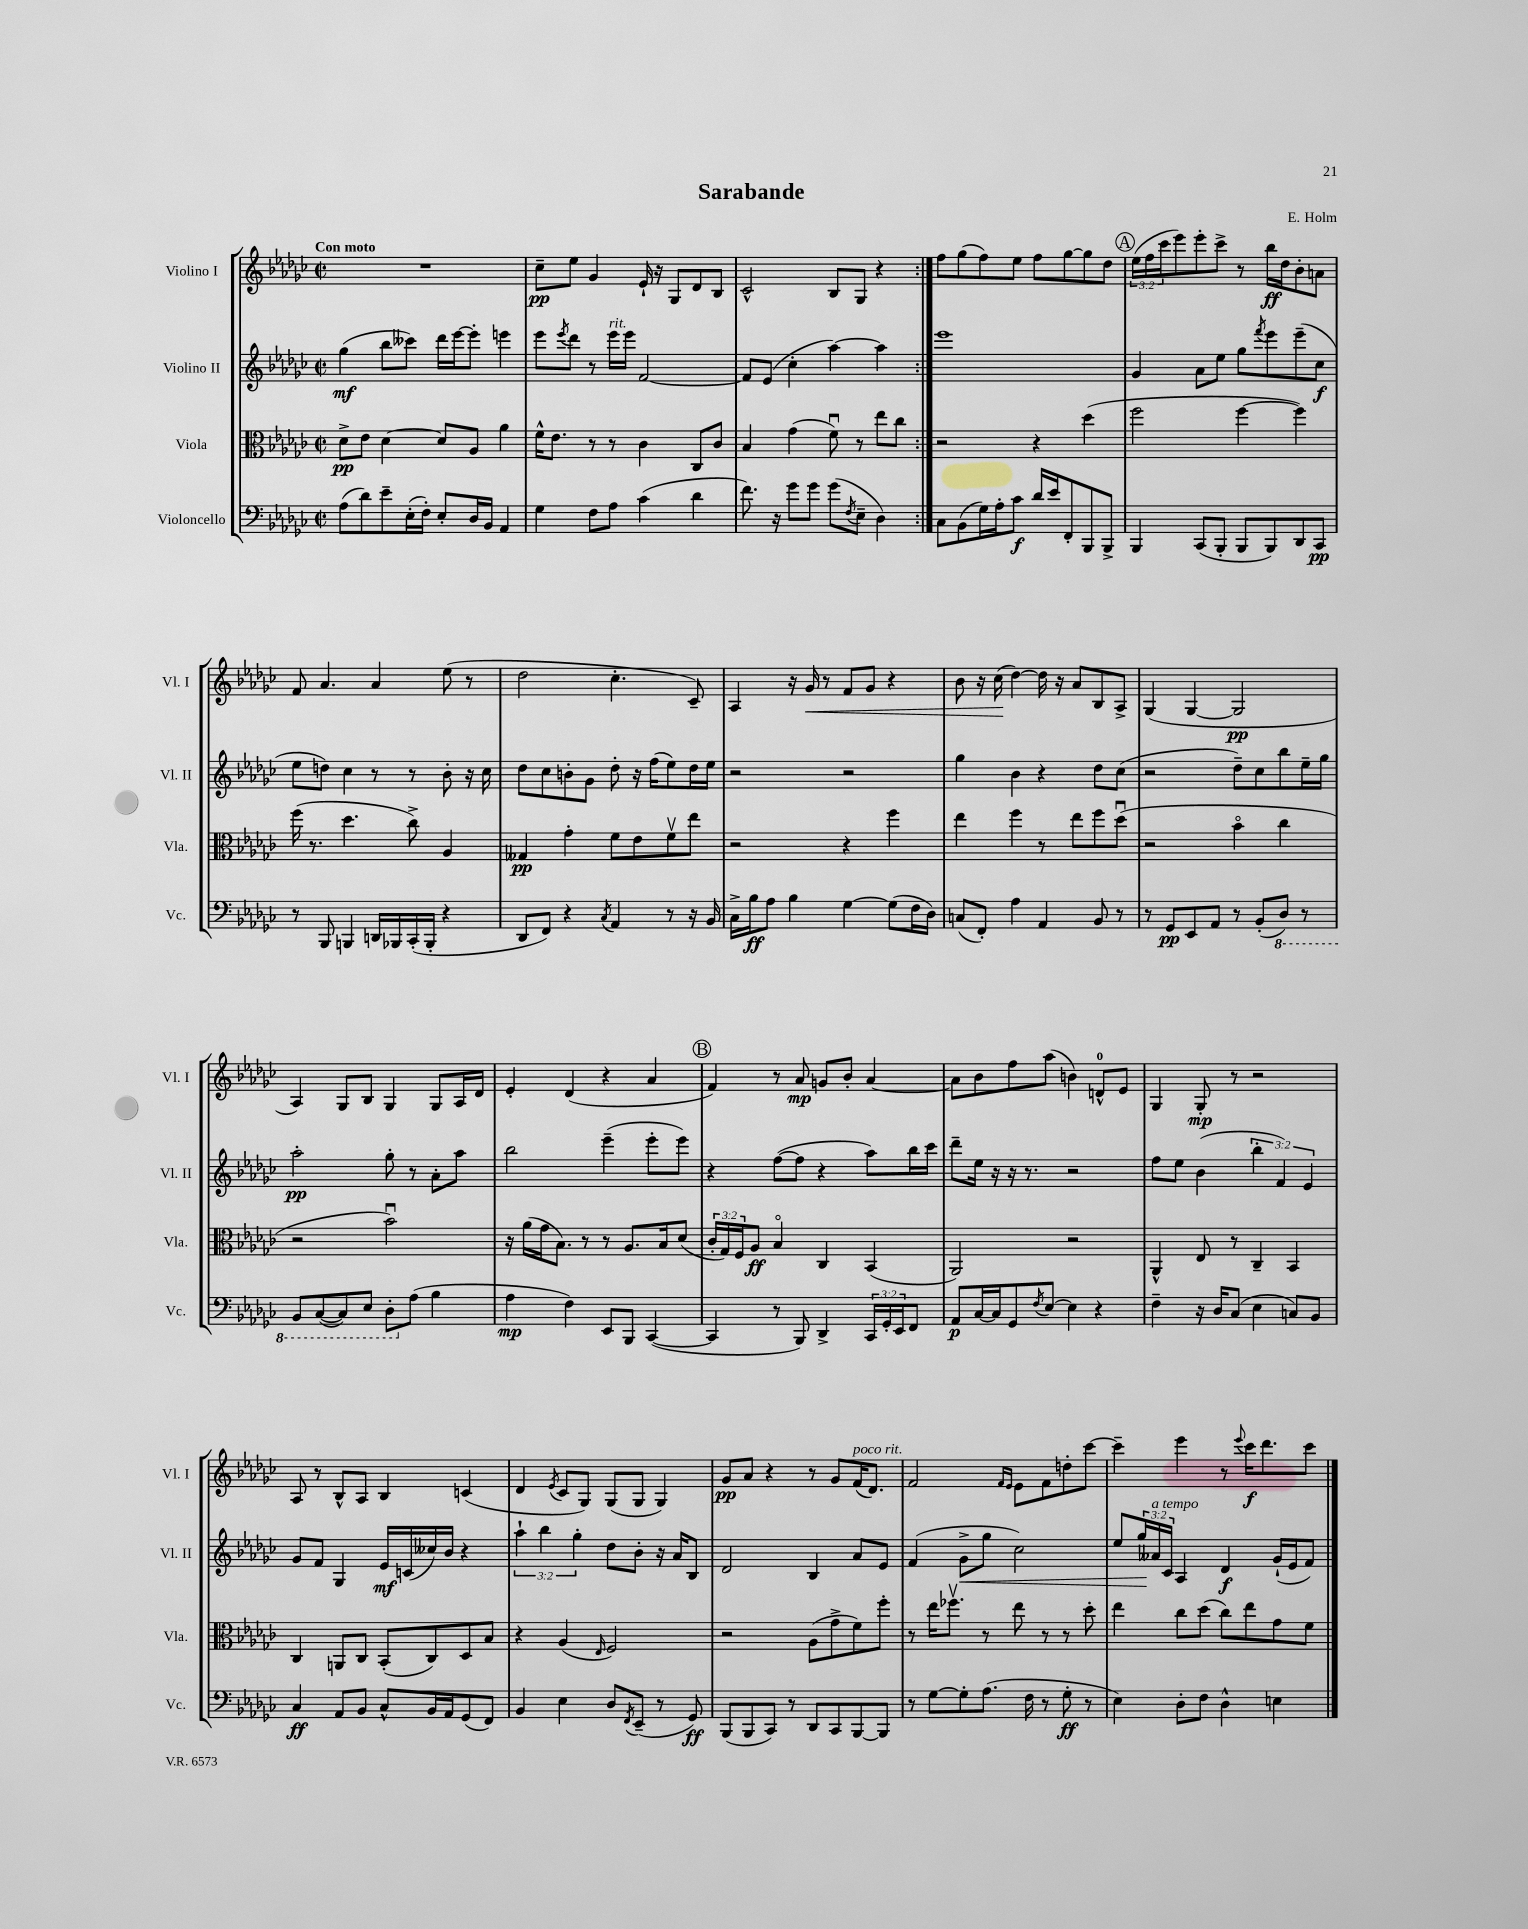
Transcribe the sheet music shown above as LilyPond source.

\header { title = "Sarabande" composer = "E. Holm" }
<<
\new StaffGroup <<
\new Staff = "s0" \with { instrumentName = "Violino I" shortInstrumentName = "Vl. I" } {
    \clef treble \key ges \major \defaultTimeSignature \time 2/2 \override Staff.TupletNumber.text = #tuplet-number::calc-fraction-text \tempo "Con moto"
    \repeat volta 2 { R1 |
    ces''8--\pp ees''8 ges'4 ees'16-! r16 ges8 des'8 bes8 |
    ces'2-^ bes8 ges8 r4 | }
    f''8 ges''8( f''8) ees''8 f''8 ges''8~ ges''8 des''8 |
    \mark \markup { \circle "A" } \tuplet 3/2 { ees''16( f''16 ces'''16 } ees'''8) ees'''8-. ces'''8-> r8 bes''16\ff des''16 bes'8-. a'8 |
    f'8 aes'4. aes'4 ees''8( r8 |
    des''2 ces''4.-. ces'8--) |
    aes4 r16 ges'16\< r8 f'8 ges'8 r4 |
    bes'8 r16 ces''16\!( des''4~) des''16 r16 aes'8 bes8 aes8-> |
    ges4( ges4~ ges2\pp |
    aes4) ges8 bes8 ges4 ges8 aes16 des'16 |
    ees'4-. des'4( r4 aes'4 |
    \mark \markup { \circle "B" } f'4) r8 aes'8\mp g'8 bes'8-. aes'4~ |
    aes'8 bes'8 f''8 aes''8( b'4) d'8-0-^ ees'8 |
    ges4 ges8-.\mp r8 r2 |
    aes8 r8 bes8-^ aes8 bes4 c'4( |
    des'4 \acciaccatura { ees'8 } ces'8 ges8) ges8( ges8 ges4) |
    ges'8\pp aes'8 r4 r8 ges'8 f'16^\markup { \italic "poco rit." }( des'8.) |
    f'2 \grace { f'16 ees'16 } ees'8 f'8 d''8-. ces'''8~ |
    ces'''4-- ees'''4 r8 \appoggiatura { ees'''8 } ces'''16\f des'''8. ces'''8 \bar "|." |
}
\new Staff = "s1" \with { instrumentName = "Violino II" shortInstrumentName = "Vl. II" } {
    \clef treble \key ges \major \defaultTimeSignature \time 2/2 \override Staff.TupletNumber.text = #tuplet-number::calc-fraction-text
    \repeat volta 2 { ges''4\mf( bes''8 ceses'''8) des'''16 ees'''16~ ees'''8-. e'''4 |
    ees'''8 \acciaccatura { ees'''8 } des'''8 r8 ees'''16^\markup { \italic "rit." } ees'''16 f'2~ |
    f'8 ees'8( ces''4-. aes''4~) aes''4 | }
    ees'''1 |
    \mark \markup { \circle "A" } ges'4 aes'8 ees''8 ges''8 \acciaccatura { f'''8 } ees'''8 ees'''8--( ces''8\f |
    ees''8 d''8) ces''4 r8 r8 bes'8-. r16 ces''16 |
    des''8 ces''8 b'8-. ges'8 des''8-. r16 f''16( ees''8) des''16 ees''16 |
    r2 r2 |
    ges''4 bes'4 r4 des''8 ces''8( |
    r2 des''8--) ces''8 bes''8 ees''16-- ges''16 |
    aes''2-.\pp ges''8-. r8 aes'8-. aes''8 |
    bes''2 ees'''4--( ees'''8-. ees'''8) |
    \mark \markup { \circle "B" } r4 f''8~( f''8 r4 aes''8) bes''16 ces'''16 |
    des'''8-- ees''16 r16 r16 r8. r2 |
    f''8 ees''8 bes'4( \tuplet 3/2 { bes''4-. f'4) ees'4 } |
    ges'8 f'8 ges4 ees'16\mf c'16( ceses''16) bes'16 r4 |
    \tuplet 3/2 { aes''4-! bes''4 ges''4-. } des''8 bes'8-. r16 aes'16 bes8 |
    des'2 bes4 aes'8 ees'8 |
    f'4( ges'8->\< ges''8 ces''2) |
    ees''8 \tuplet 3/2 { ges''16\! aeses'16^\markup { \italic "a tempo" } ces'16 } aes4 des'4\f ges'16-!( ees'16 f'8) \bar "|." |
}
\new Staff = "s2" \with { instrumentName = "Viola" shortInstrumentName = "Vla." } {
    \clef alto \key ges \major \defaultTimeSignature \time 2/2 \override Staff.TupletNumber.text = #tuplet-number::calc-fraction-text
    \repeat volta 2 { des'8->\pp ees'8 des'4~ des'8 aes8 aes'4 |
    f'16-^ ees'8. r8 r8 ces'4 ces8 ces'8 |
    bes4 ges'4( f'8\downbow) r8 ees''8 ces''8 | }
    r2 r4 des''4( |
    \mark \markup { \circle "A" } f''2 f''4~ f''4) |
    f''16( r8. des''4. ces''8->) aes4 |
    geses4\pp ges'4-. f'8 ees'8 f'8\upbow ees''8 |
    r2 r4 f''4 |
    ees''4 f''4 r8 ees''8 f''8 des''8\downbow( |
    r2 bes'4\flageolet ces''4 |
    r2 bes'2\downbow) |
    r16 aes'16( ges'16 bes8.) r8 r8 aes8. bes16 des'8( |
    \mark \markup { \circle "B" } \tuplet 3/2 { ces'16-. ges16) f16 } aes8\ff bes4\flageolet ces4 bes,4( |
    aes,2) r2 |
    aes,4-^ ees8 r8 ces4-- bes,4 |
    ces4 a,8 ces8 bes,8-.( ces8) des8 bes8 |
    r4 aes4( \grace { ees16 } f2) |
    r2 aes8( ges'8-> f'8) f''8-. |
    r8 ees''16 fes''8.\upbow r8 ees''8 r8 r8 des''8-. |
    ees''4 ces''8 des''8( ces''8) ees''8 ges'8 f'8 \bar "|." |
}
\new Staff = "s3" \with { instrumentName = "Violoncello" shortInstrumentName = "Vc." } {
    \clef bass \key ges \major \defaultTimeSignature \time 2/2 \override Staff.TupletNumber.text = #tuplet-number::calc-fraction-text
    \repeat volta 2 { aes8( des'8) ees'8-- ees16-.( f16-.) ees8-. des16 bes,16 aes,4 |
    ges4 f8 aes8 ces'4( des'4 |
    f'8.) r16 ges'8 ges'8 ges'8( \acciaccatura { f8 } ees8-- des4) | }
    ces8 bes,8( ges16) aes16-. ces'8\f des'16 ees'16 f,8-. bes,,8 bes,,8-> |
    \mark \markup { \circle "A" } bes,,4 ces,8( bes,,8-. bes,,8 bes,,8) des,8 ces,8\pp |
    r8 bes,,8 b,,4 d,16 bes,,16 ces,16-.( bes,,16-. r4 |
    des,8 f,8) r4 \acciaccatura { ces8 } aes,4 r8 r16 bes,16 |
    ces16-> bes16\ff aes8 bes4 ges4~ ges8( f16 des16) |
    c8( f,8-.) aes4 aes,4 bes,8 r8 |
    r8 ges,8\pp ees,8 aes,8 r8 bes,8-.( \ottava #-1 des,8) r8 |
    bes,,8 ces,8~( ces,8) ees,8 des,8-. \ottava #0 aes8( bes4 |
    aes4\mp f4) ees,8 bes,,8 ces,4~( |
    \mark \markup { \circle "B" } ces,4 r8 bes,,8) des,4-> \tuplet 3/2 { ces,16 ges,16-. ees,16 } f,8 |
    aes,8\p ces16~ ces16 ges,8 \acciaccatura { f8 } ees8~ ees4 r4 |
    f4-- r16 des16 ces8( ees4 c8) bes,8 |
    ces4\ff aes,8 bes,8 ces8-^ bes,16 aes,16 ges,8( f,8) |
    bes,4 ees4 des8 \acciaccatura { f,8 } ees,8--( r8 ges,8\ff) |
    bes,,8( bes,,8 ces,8) r8 des,8 ces,8 bes,,8~ bes,,8 |
    r8 ges8~ ges8-. aes8.( f16 r8 ges8-.\ff r8 |
    ees4) des8-. f8 des4-^ e4 \bar "|." |
}
>>
>>
\layout { \context { \Score \remove "Bar_number_engraver" } }
